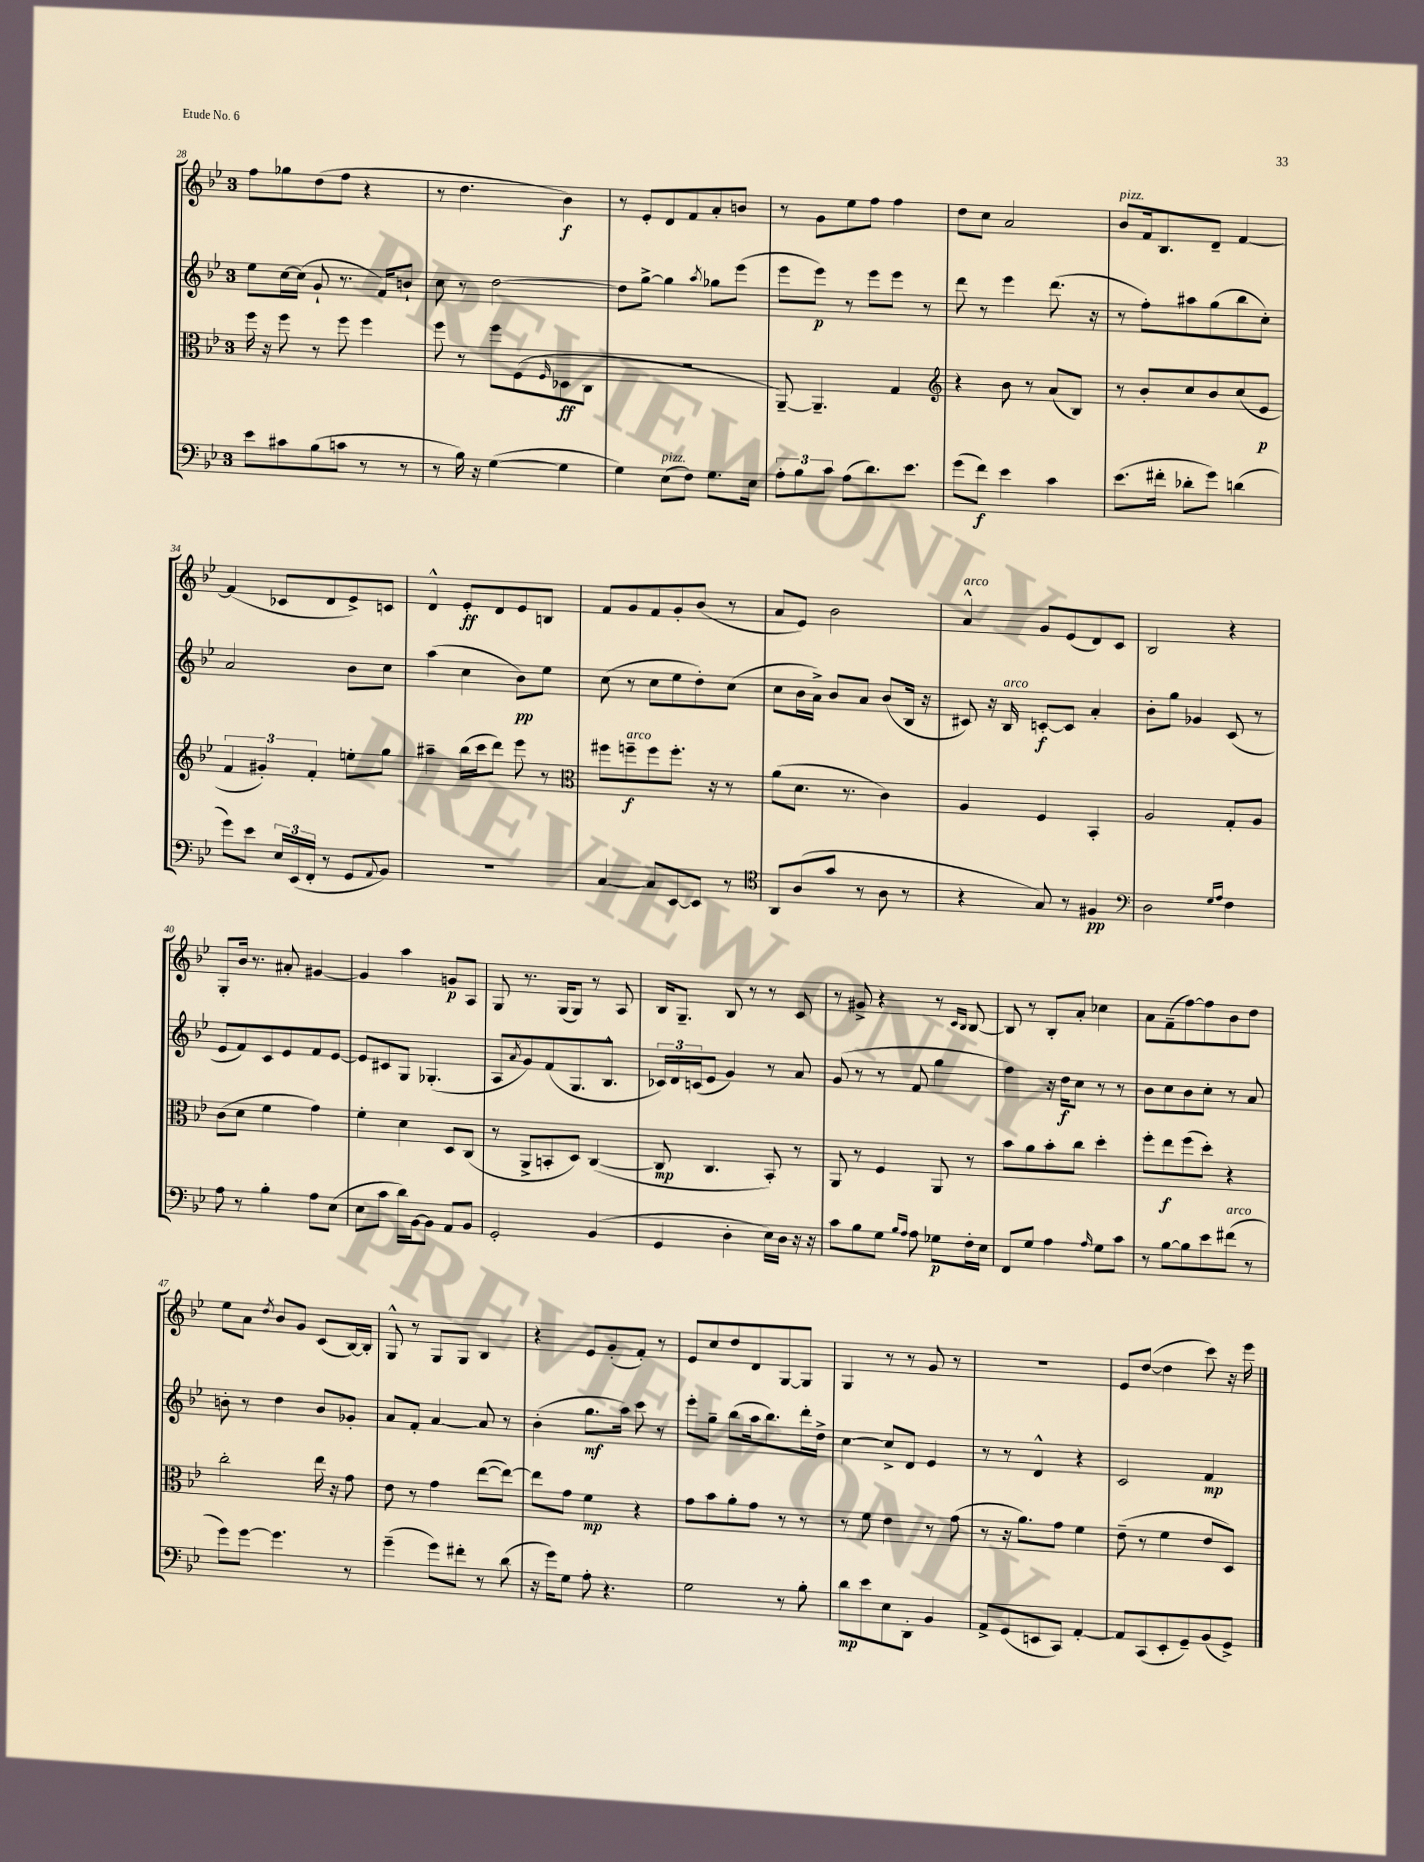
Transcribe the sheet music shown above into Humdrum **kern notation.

**kern	**dynam	**kern	**dynam	**kern	**dynam	**kern	**dynam
*part4	*part4	*part3	*part3	*part2	*part2	*part1	*part1
*staff4	*staff4	*staff3	*staff3	*staff2	*staff2	*staff1	*staff1
*clefF4	*	*clefC3	*	*clefG2	*	*clefG2	*
*k[b-e-]	*	*k[b-e-]	*	*k[b-e-]	*	*k[b-e-]	*
*M3/4	*	*M3/4	*	*M3/4	*	*M3/4	*
=28	=28	=28	=28	=28	=28	=28	=28
8e-\L	.	16ff\	.	8ee-\L	.	8ff\L	.
.	.	16r	.	.	.	.	.
8c#X\	.	8ff\	.	[16cc\L	.	8gg-X\	.
.	.	.	.	(16cc\JJ]	.	.	.
(8B-\	.	8r	.	8g`/	.	(8dd\	.
8cn\J	.	8ff\	.	8.r	.	8ff\J	.
8r	.	4ff\	.	.	.	4r	.
.	.	.	.	16f/KL)	.	.	.
8r	.	.	.	8bn`/J	.	.	.
=29	=29	=29	=29	=29	=29	=29	=29
8r	.	8ff\	.	8cc\	.	8r	.
16B-\)	.	8r	.	8r	.	4.dd\	.
16r	.	.	.	.	.	.	.
([4G\	.	8ff\L	.	[2dd\	.	.	.
.	.	(8F\	.	.	.	.	.
.	.	16qqF/	.	.	.	.	.
4G\]	.	8D-X\	ff	.	.	4b-\)	f
.	.	8C\J	.	.	.	.	.
=30	=30	=30	=30	=30	=30	=30	=30
4G\)	.	2.r	.	8dd\L]	.	8r	.
.	.	.	.	[8gg^\J	.	8e-'/L	.
!LO:TX:a:i:t=pizz.	!	!	!	!	!	!	!
(8E-\L	.	.	.	4gg\]	.	8d/	.
8F\J)	.	.	.	.	.	8f/	.
.	.	.	.	8qaa/	.	.	.
8.G\L	.	.	.	8gg-X\L	.	8a'/	.
.	.	.	.	(8eee-\J	.	8bn/J	.
16E-\Jk	.	.	.	.	.	.	.
=31	=31	=31	=31	=31	=31	=31	=31
12A'\L	.	[8AA~/)	.	8eee-\L	.	8r	.
12B-\	.	.	.	.	.	.	.
.	.	4.AA~/]	.	8eee-\J)	p	8g\L	.
12c\J	.	.	.	.	.	.	.
(8A\L	.	.	.	8r	.	8ee-\	.
8.d\)	.	.	.	8eee-\L	.	8ff\J	.
.	.	4G/	.	8eee-\J	.	4ff\	.
8.e-\J	.	.	.	.	.	.	.
.	.	.	.	8r	.	.	.
=32	=32	=32	=32	=32	=32	=32	=32
*	*	*clefG2	*	*	*	*	*
(8g\L	.	4r	.	8ddd\	.	8dd\L	.
8f\J)	f	.	.	8r	.	8cc\J	.
4e-\	.	8b-\	.	4eee-\	.	2a/	.
.	.	8r	.	.	.	.	.
4c\	.	(8a/L	.	(8.ddd\	.	.	.
.	.	8B-/J)	.	.	.	.	.
.	.	.	.	16r	.	.	.
=33	=33	=33	=33	=33	=33	=33	=33
!	!	!	!	!	!	!LO:TX:a:i:t=pizz.	!
(8.e-\L	.	8r	.	8r	.	8b-/L	.
.	.	8b-'/L	.	8ff'\L)	.	16f/k	.
16f#X'\Jk	.	.	.	.	.	8.B-/	.
8d-X'\L	.	8cc/	.	8aa#X\	.	.	.
8g\J)	.	8b-/	.	(8gg\	.	8d~/J	.
(4dn\	.	(8cc/	.	8bb-\	.	[4f/	.
.	.	8e-/J	p	8cc'\J)	.	.	.
!!LO:LB:g=z
=34	=34	=34	=34	=34	=34	=34	=34
8g\L)	.	6f/	.	2a/	.	(4f/]	.
8e-\J	.	.	.	.	.	.	.
.	.	6g#X'/)	.	.	.	.	.
24E-/LL	.	.	.	.	.	8c-X/L	.
(24EE-/	.	.	.	.	.	.	.
24FF'/JJ	.	6f'/	.	.	.	.	.
8r	.	.	.	.	.	8d/	.
8GG/L	.	8een'\L	.	8b-\L	.	8e-^/)	.
8qqAA/	.	.	.	.	.	.	.
8BB-/J)	.	8gg\J	.	8cc\J	.	8cn/J	.
=35	=35	=35	=35	=35	=35	=35	=35
2.r	.	4aa#X~\	.	(4aa\	.	4d^^/	.
.	.	(16bb-\LL	.	4cc\	.	8e-'/L	ff
.	.	16ccc\J	.	.	.	.	.
.	.	8ddd\J)	.	.	.	8d/	.
.	.	8eee-\	.	8b-\L)	pp	8e-/	.
.	.	8r	.	8ee-\J	.	8Bn/J	.
=36	=36	=36	=36	=36	=36	=36	=36
*	*	*clefC3	*	*	*	*	*
[4C/	.	8ff#X\L	.	(8cc\	.	8f/L	.
!	!	!LO:TX:a:i:t=arco	!	!	!	!	!
.	.	8ffn~\	f	8r	.	8g/	.
8C/L]	.	8ff\	.	8cc\L	.	8f/	.
[8EE-/	.	8.ff'\J	.	8ee-\	.	8g'/	.
8EE-/J]	.	.	.	8dd'\)	.	(8b-/J	.
.	.	16r	.	.	.	.	.
8r	.	8r	.	(8cc\J	.	8r	.
=37	=37	=37	=37	=37	=37	=37	=37
*clefC4	*	*	*	*	*	*	*
8AA/L	.	(8a\L	.	8cc\L	.	8a/L	.
(8A/	.	8.d\J	.	16b-\L	.	8e-/J)	.
.	.	.	.	16a^\JJ)	.	.	.
8g/J	.	.	.	8b-/L	.	2b-\	.
.	.	8.r	.	.	.	.	.
8r	.	.	.	8a/J	.	.	.
8A\	.	4c\)	.	(8b-/L	.	.	.
8r	.	.	.	16B-/Jk	.	.	.
.	.	.	.	16r	.	.	.
=38	=38	=38	=38	=38	=38	=38	=38
!	!	!	!	!	!	!LO:TX:a:i:t=arco	!
4r	.	4A/	.	8c#X/)	.	4a^^/	.
.	.	.	.	16r	.	.	.
!	!	!	!	!LO:TX:a:i:t=arco	!	!	!
.	.	.	.	16B-/	.	.	.
8G/)	.	4F/	.	[8cn'/L	f	8g/L	.
8r	.	.	.	8c/J]	.	(8e-/	.
4F#X/	pp	4BB-'/	.	4a'/	.	8d/)	.
.	.	.	.	.	.	8c/J	.
=39	=39	=39	=39	=39	=39	=39	=39
*clefF4	*	*	*	*	*	*	*
2D\	.	2A/	.	8b-'\L	.	2B-/	.
.	.	.	.	8gg\J	.	.	.
.	.	.	.	4g-X/	.	.	.
16qqG/LL	.	.	.	.	.	.	.
16qqA/JJ	.	.	.	.	.	.	.
4F\	.	8G'/L	.	(8c/	.	4r	.
.	.	8A/J	.	8r	.	.	.
!!LO:LB:g=z
=40	=40	=40	=40	=40	=40	=40	=40
8A\	.	(8c\L	.	8e-/L	.	8G'/L	.
8r	.	8d\J	.	8f/)	.	16b-/Jk	.
.	.	.	.	.	.	8.r	.
4B-'\	.	4f\	.	8c/	.	.	.
.	.	.	.	8e-/	.	8a#X'/	.
8A\L	.	4g\)	.	8f/	.	[4g#X/	.
(8E-\J	.	.	.	[8e-/J	.	.	.
=41	=41	=41	=41	=41	=41	=41	=41
8E-\L	.	4f'\	.	8e-/L]	.	4g#/]	.
8c\J	.	.	.	8c#X/	.	.	.
16d\LL)	.	4d\	.	8G/J	.	4aa\	.
[16BB-\J	.	.	.	.	.	.	.
8BB-\J]	.	.	.	(4.G-X'/	.	.	.
8AA/L	.	8D/L	.	.	.	8gn/L	p
8BB-/J	.	(8C/J	.	.	.	8A/J	.
=42	=42	=42	=42	=42	=42	=42	=42
2GG'/	.	8r	.	8A/L	.	8G/	.
.	.	.	.	8qa/	.	.	.
.	.	8AA^/L	.	8g/)	.	8.r	.
.	.	8BBn'/	.	(8f/	.	.	.
.	.	.	.	.	.	(16G/KL	.
.	.	8D/J)	.	8.G/	.	8G/J)	.
(4BB-/	.	([4C/	.	.	.	8r	.
.	.	.	.	8.B-^^/J	.	.	.
.	.	.	.	.	.	8A/	.
=43	=43	=43	=43	=43	=43	=43	=43
4GG/	.	8C/]	mp	24c-X/LL)	.	16B-/KL	.
.	.	.	.	24d/	.	.	.
.	.	.	.	.	.	8.G~/J	.
.	.	.	.	(24cn/J	.	.	.
.	.	4.C/	.	8e-/J	.	.	.
4D'\	.	.	.	4g/)	.	8B-/	.
.	.	.	.	.	.	8r	.
16E-\LL)	.	8BB-'/)	.	8r	.	8r	.
16D\JJ	.	.	.	.	.	.	.
16r	.	8r	.	8a/	.	8c/	.
16r	.	.	.	.	.	.	.
=44	=44	=44	=44	=44	=44	=44	=44
8c\L	.	8AA/	.	(8g/	.	8r	.
8B-\	.	8r	.	8r	.	8g#X^/	.
8G\J	.	4F/	.	8r	.	4r	.
16qqB-/LL	.	.	.	.	.	.	.
16qqA/JJ	.	.	.	.	.	.	.
8A\	.	.	.	8f/	.	.	.
8G-X\L	p	8AA/	.	4gg\	.	8r	.
.	.	.	.	.	.	16qqc/LL	.
.	.	.	.	.	.	16qqB-/JJ	.
16F'\L	.	8r	.	.	.	[8B-/	.
16E-\JJ	.	.	.	.	.	.	.
=45	=45	=45	=45	=45	=45	=45	=45
8FF/L	.	8b-\L	.	4ff\)	.	8B-/]	.
8G/J	.	8a\	.	.	.	8r	.
4A\	.	8b-'\	.	16r	.	8B-'/L	.
.	.	.	.	16dd\KL	f	.	.
.	.	8cc\J	.	8cc\J	.	8a'/J	.
16qqA/	.	.	.	.	.	.	.
8G\L	.	4dd'\	.	8r	.	4cc-X\	.
8c\J	.	.	.	8r	.	.	.
=46	=46	=46	=46	=46	=46	=46	=46
8r	.	8ff'\L	.	8b-\L	.	8a\L	.
[8B-\L	.	8ee-\	f	8cc\	.	(8f~\	.
8B-\]	.	(8ff\	.	8b-\	.	[8ff\)	.
8e-\	.	8dd'\J)	.	8cc'\J	.	8ff\]	.
!LO:TX:a:i:t=arco	!	!	!	!	!	!	!
(8f#X\J	.	4r	.	8r	.	8b-\	.
8r	.	.	.	8a/	.	8dd\J	.
!!LO:LB:g=z
=47	=47	=47	=47	=47	=47	=47	=47
8g\L)	.	2cc'\	.	8bn'\	.	8ee-\L	.
[8g\J	.	.	.	8r	.	8a\J	.
.	.	.	.	.	.	8qdd/	.
4.g\]	.	.	.	4dd\	.	8b-/L	.
.	.	.	.	.	.	8g/J	.
.	.	16ee-\	.	8b/L	.	(8c/L	.
.	.	16r	.	.	.	.	.
8r	.	8g\	.	8g-X'/J	.	[16B-/L)	.
.	.	.	.	.	.	16B-'/JJ]	.
=48	=48	=48	=48	=48	=48	=48	=48
(4g~\	.	8e-\	.	8a/L	.	8G^^/	.
.	.	8r	.	8f'/J	.	8r	.
8g\L)	.	4g\	.	[4a/	.	8G/L	.
8f#X'\J	.	.	.	.	.	8G/J	.
8r	.	([8ee-\L	.	8a/]	.	4B-/	.
(8d\	.	8ee-\J_)	.	8r	.	.	.
=49	=49	=49	=49	=49	=49	=49	=49
16r	.	8ee-\L]	.	(4b-'\	.	4r	.
16g\KL)	.	.	.	.	.	.	.
8G\J	.	8g\J	.	.	.	.	.
8A'\	.	4f\	mp	8.gg\L	mf	8e-/L	.
4.r	.	.	.	.	.	(8g'/	.
.	.	.	.	16aa\Jk)	.	.	.
.	.	4r	.	8ccc\	.	8f'/J)	.
.	.	.	.	8r	.	8r	.
=50	=50	=50	=50	=50	=50	=50	=50
2G\	.	8g\L	.	8eee-'\L	.	8e-/L	.
.	.	8b-\	.	8gg~\J	.	8cc/	.
.	.	8a'\	.	(8bb-\L	.	8dd/	.
.	.	8g\J	.	16aa\k	.	8d/	.
.	.	.	.	8.bb-\)	.	.	.
8r	.	8r	.	.	.	[8G/	.
8B-'\	.	8r	.	16ddd'\L	.	8G/J]	.
.	.	.	.	16dd^\JJ	.	.	.
=51	=51	=51	=51	=51	=51	=51	=51
8d\L	mp	8r	.	[4cc\	.	4G/	.
8e-\	.	8f\	.	.	.	.	.
8E-\	.	4e-\	.	8cc^/L]	.	8r	.
8DD'\J	.	.	.	8d/J	.	8r	.
4BB-/	.	8r	.	4e-/	.	8g/	.
.	.	(8g\	.	.	.	8r	.
=52	=52	=52	=52	=52	=52	=52	=52
8AA^/L	.	8r	.	8r	.	2.r	.
(8GG/	.	16r	.	8r	.	.	.
.	.	8.a\L)	.	.	.	.	.
8EEn/	.	.	.	4d^^/	.	.	.
8CC/J)	.	8g\J	.	.	.	.	.
[4AA'/	.	4f\	.	4r	.	.	.
=53	=53	=53	=53	=53	=53	=53	=53
8AA/L]	.	(8e-~\	.	2c/	.	8e-/L	.
(8CC/	.	8r	.	.	.	([8dd/J	.
8EE-'/	.	4f\	.	.	.	4dd\]	.
8GG~/)	.	.	.	.	.	.	.
(8BB-/	.	8e-/L	.	4f/	mp	8ccc\)	.
8GG^/J)	.	8D/J)	.	.	.	16r	.
.	.	.	.	.	.	16eee-\	.
==	==	==	==	==	==	==	==
*-	*-	*-	*-	*-	*-	*-	*-
